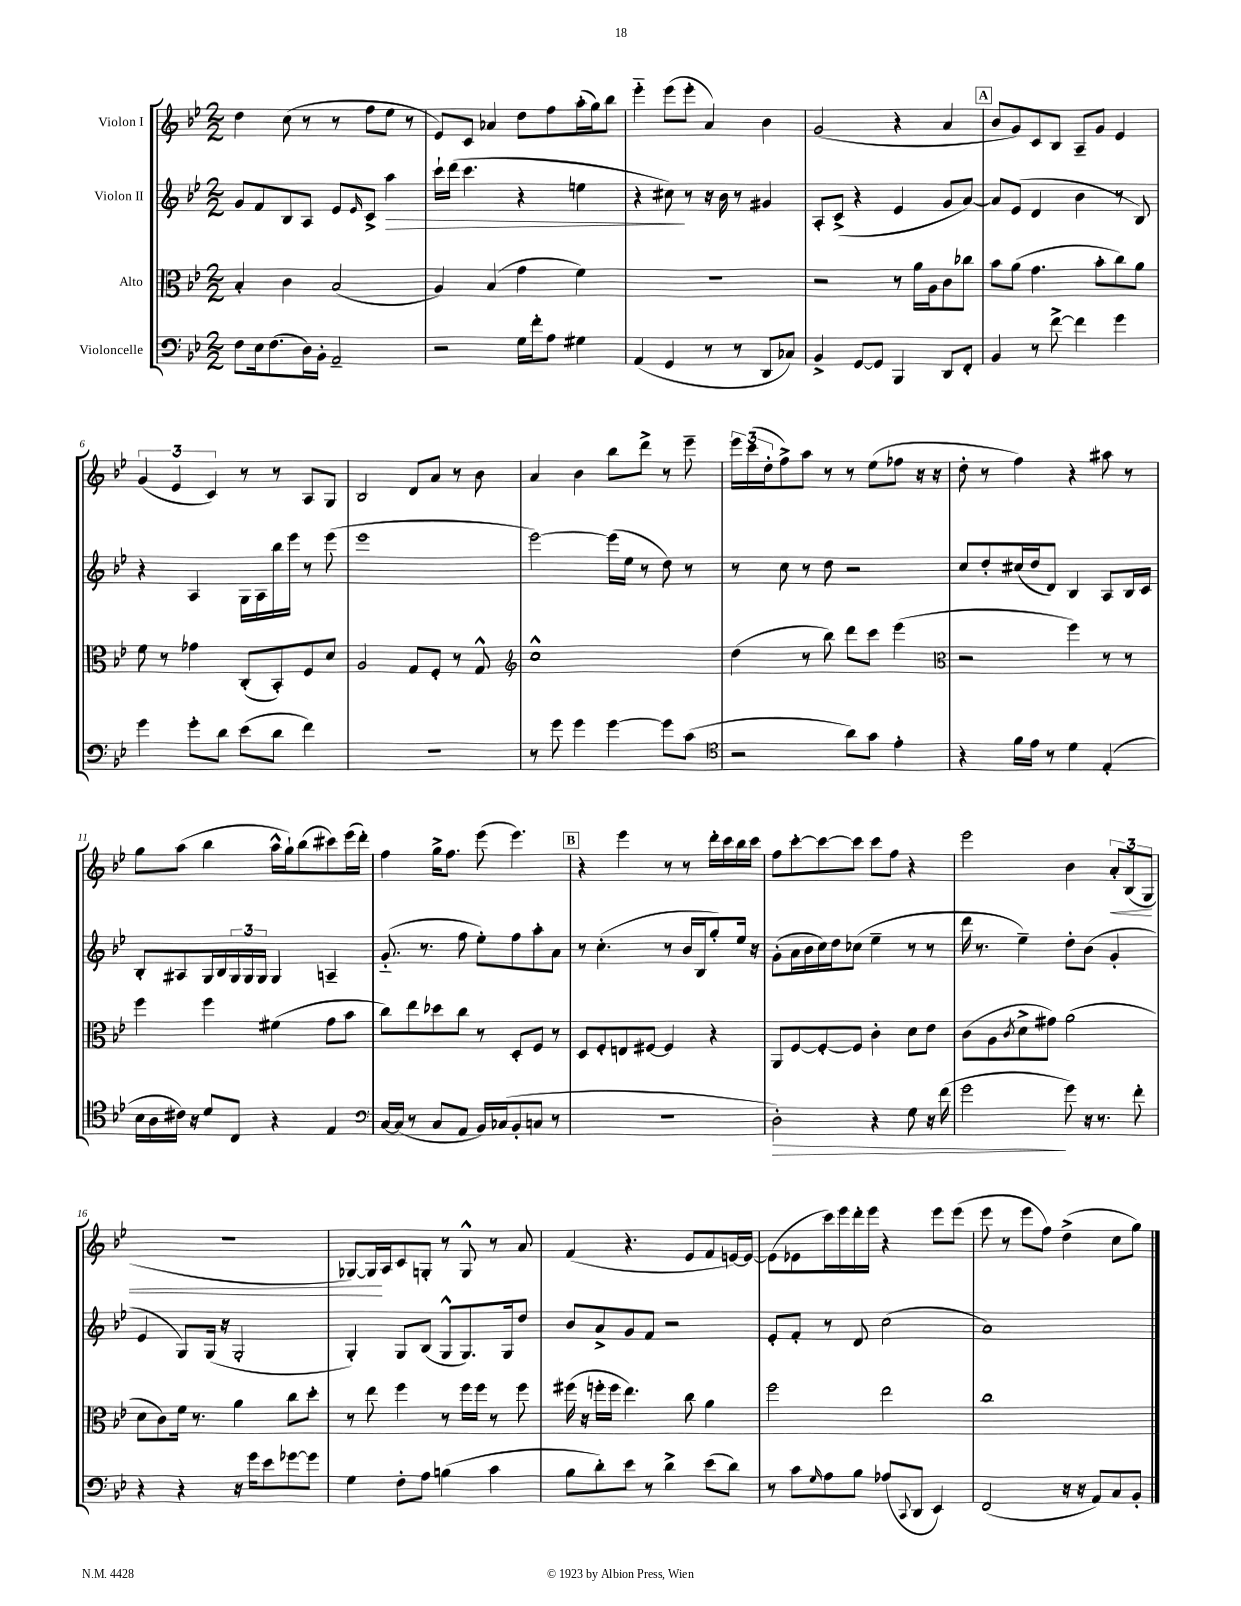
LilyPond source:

<<
\new StaffGroup <<
\new Staff = "s0" \with { instrumentName = "Violon I" } {
    \clef treble \key bes \major \numericTimeSignature \time 2/2
    d''4 c''8( r8 r8 f''8 ees''8 r8 |
    ees'8) c'8 aes'4 d''8 f''8 a''16-.( g''16) bes''8 |
    ees'''4-_ ees'''8( ees'''8-. a'4) bes'4 |
    g'2( r4 a'4 |
    \mark \markup { \box "A" } bes'8 g'8) c'8 bes8 a8-- g'8 ees'4 |
    \tuplet 3/2 { g'4( ees'4 c'4) } r8 r8 a8 g8 |
    bes2 d'8 a'8 r8 bes'8 |
    a'4 bes'4 bes''8 d'''8-> r8 ees'''8-- |
    \tuplet 3/2 { ees'''16 c'''16( d''16-. } f''8->) a''8 r8 r8 ees''8( fes''8 r16 r16 |
    d''8-. r8 f''4) r4 ais''8 r8 |
    g''8 a''8( bes''4 a''16-^ g''16-!) bes''8( cis'''8) ees'''16( d'''16-.) |
    f''4 g''16-> f''8. ees'''8( ees'''4.) |
    \mark \markup { \box "B" } r4 ees'''4 r8 r8 d'''16-. c'''16 bes''16 c'''16 |
    f''8 c'''8~-. c'''8~ c'''8 c'''8 f''8 r4 |
    ees'''2 bes'4 \tuplet 3/2 { a'8-.\< bes8( g8 } |
    R1 |
    ges8~) ges16\! a16 c'8 g8-. r8 g8-^ r8 a'8 |
    f'4( r4. ees'8 f'8 e'16~) e'16~ |
    e'8( ees'8 c'''16) ees'''16 d'''16-. ees'''16 r4 ees'''8 ees'''8( |
    ees'''8 r8 ees'''8 f''8) d''4->( c''8 g''8) \bar "|." |
}
\new Staff = "s1" \with { instrumentName = "Violon II" } {
    \clef treble \key bes \major \numericTimeSignature \time 2/2
    g'8 f'8 bes8 a8 ees'8 \grace { ees'16 } c'8-> a''4\> |
    c'''16-! d'''16( c'''4. r4 e''4 |
    r4 cis''8\!) r8 r16 bes'16 r8 gis'4 |
    a8-. c'8->( r4 ees'4 g'8 a'8~) |
    \mark \markup { \box "A" } a'8 ees'8( d'4 bes'4 r8 bes8) |
    r4 a4 g16 a16 bes''16 ees'''16 r8 ees'''8( |
    ees'''1 |
    ees'''2~) ees'''16( ees''16 r8 d''8) r8 |
    r8 c''8 r8 d''8 r2 |
    c''8 d''8-. cis''16( d''16 d'8) bes4 a8 bes16 c'16 |
    bes8-. ais8 g16 bes16 \tuplet 3/2 { g16 g16 g16 } g4 a4-- |
    g'8.-_( r8. f''8 ees''8-.) f''8 a''8-. a'8 |
    \mark \markup { \box "B" } r8 c''4.-.( r8 bes'16 bes16 g''8-.) ees''16 r16 |
    g'8-.( a'16 bes'16 c''16) d''16 ces''8( ees''4-- r8 r8 |
    d'''16 r8. ees''4--) d''8-. bes'8( g'4-. |
    ees'4 g8) g16( r16 g2-. |
    g4-.) g8 bes8( g8-^ g8.) g16 d''8 |
    bes'8 a'8-> g'8 f'8 r2 |
    ees'8-. f'8-. r8 d'8 c''2( |
    a'1) \bar "|." |
}
\new Staff = "s2" \with { instrumentName = "Alto" } {
    \clef alto \key bes \major \numericTimeSignature \time 2/2
    bes4-. c'4 bes2( |
    a4) bes4( g'4 f'4) |
    r1 |
    r2 r8 a'16 a16 c'8 ces''8 |
    \mark \markup { \box "A" } bes'8 a'8( g'4. bes'8-. c''8) a'8 |
    f'8 r8 ges'4 c8-.( bes,8-.) f8 d'8 |
    a2 g8 f8-. r8 g8-^ |
    \clef treble c''1-^ |
    d''4( r8 bes''8) d'''8 c'''8 ees'''4( |
    \clef alto r2 f''4) r8 r8 |
    f''4 f''4 fis'4( g'8 bes'8 |
    c''8) ees''8 des''8 c''8 r8 d8-. f8 r8 |
    \mark \markup { \box "B" } d8 f8-. e8 fis8~ fis4 r4 |
    a,8 f8~ f8~-. f8 c'4-. d'8 ees'8 |
    c'8( a8 \acciaccatura { c'8 } d'8-> gis'8) a'2( |
    d'8 c'8) f'16 r8. a'4 c''8 d''8-. |
    r8 ees''8 f''4 r8 f''16 f''16 r8 f''8 |
    fis''16( r16 f''16-. f''16 ees''4.) c''8 a'4 |
    f''2 ees''2 |
    c''1 \bar "|." |
}
\new Staff = "s3" \with { instrumentName = "Violoncelle" } {
    \clef bass \key bes \major \numericTimeSignature \time 2/2
    f8 ees16 f8.( d16) bes,16-. a,2-- |
    r2 g16 f'16-. a8 gis4 |
    a,4( g,4 r8 r8 d,8 ces8) |
    bes,4-> g,8~ g,8 bes,,4 d,8 f,8-. |
    \mark \markup { \box "A" } bes,4 r8 f'8~-> f'4 g'4 |
    g'4 g'8-. d'8 ees'8( d'8 f'4) |
    r1 |
    r8 g'8 g'4 g'4~ g'8 c'8( |
    \clef tenor r2 a'8) g'8 ees'4-. |
    r4 f'16 ees'16 r8 d'4 ees4-.( |
    bes16 a16 cis'16) r16 d'8 c8 r4 ees4 |
    \clef bass c16~ c16( r8 c8 a,8 bes,16) ces16( bes,8-. c8 r8 |
    \mark \markup { \box "B" } R1 |
    d2-.\>) r4 g8 r16 f'16( |
    g'2\! g'8) r16 r8. f'8-. |
    r4 r4 r16 g'16 ees'8 ges'8~ ges'8 |
    g4 f8-. a8 b4( c'4 |
    bes8 d'8-.) ees'8 r8 d'4-> ees'8( d'8) |
    r8 c'8 \grace { g16 } a8 bes8 aes8( \appoggiatura { c,8 } d,8 ees,4) |
    f,2( r16 r16 a,8) c8 bes,8-. \bar "|." |
}
>>
>>
